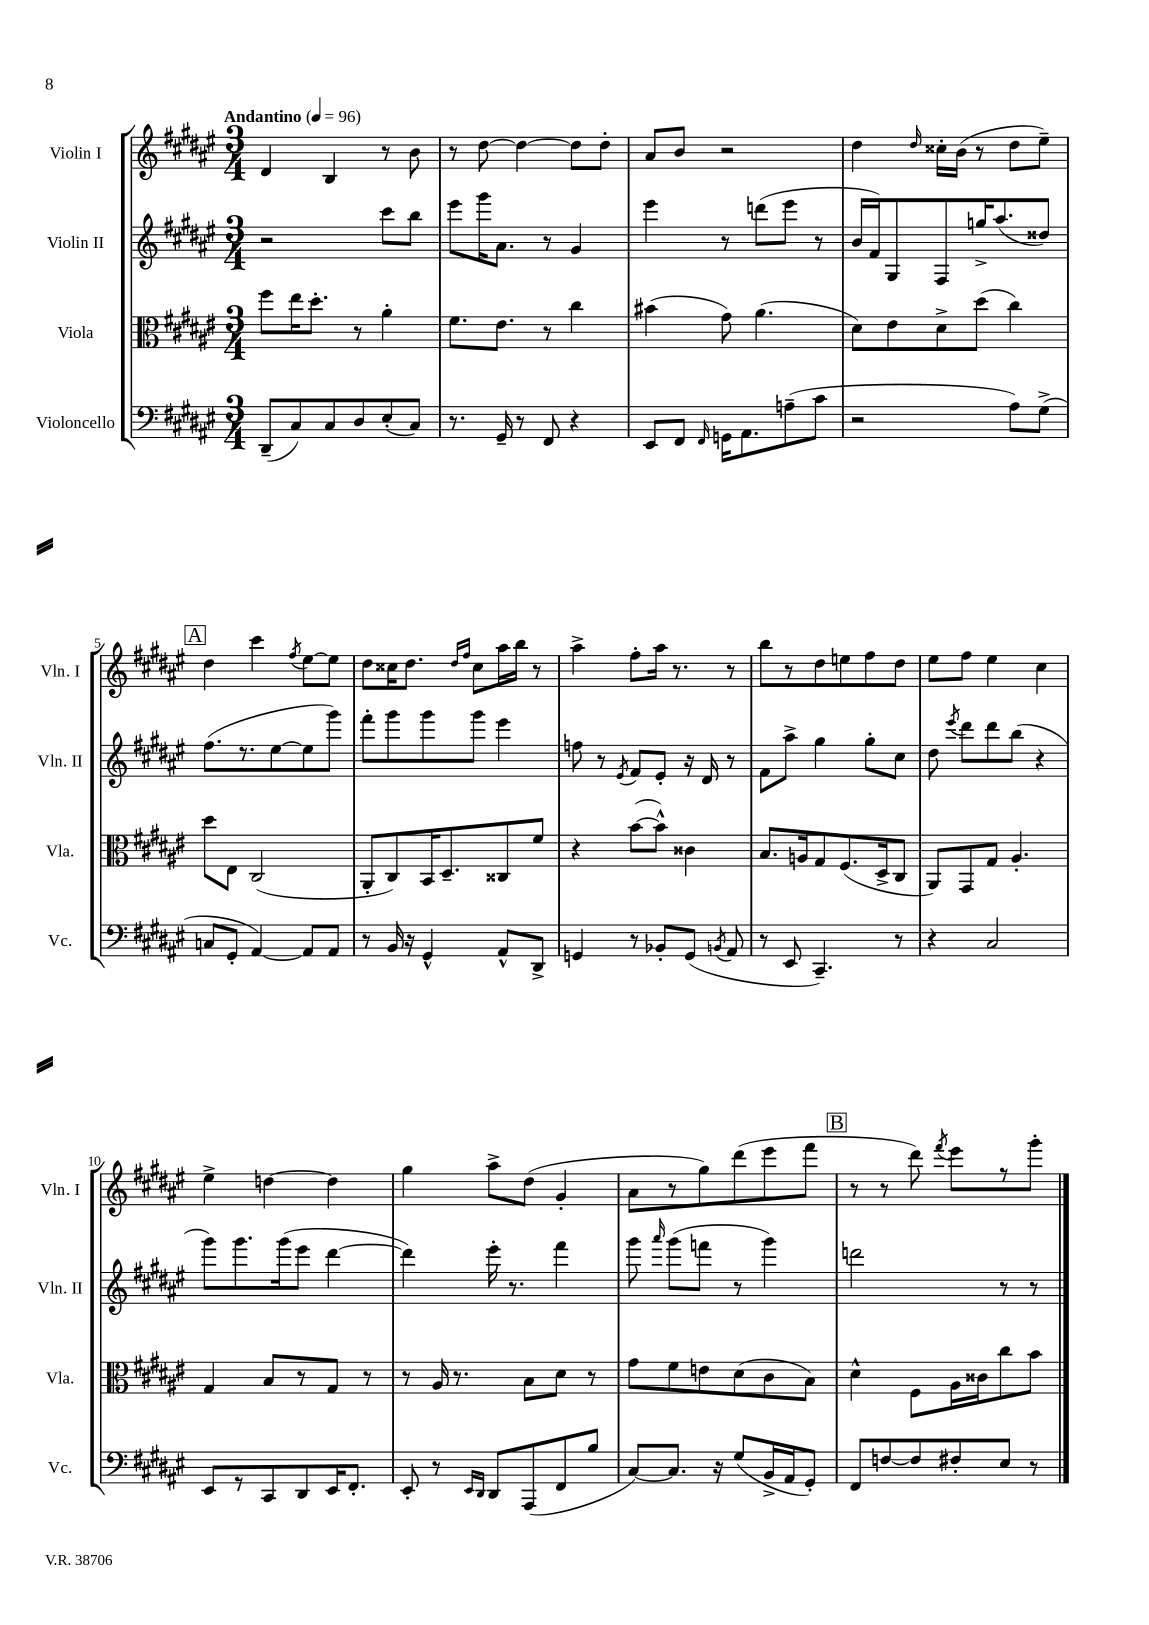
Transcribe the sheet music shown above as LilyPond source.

<<
\new StaffGroup <<
\new Staff = "s0" \with { instrumentName = "Violin I" shortInstrumentName = "Vln. I" } {
    \clef treble \key fis \major \numericTimeSignature \time 3/4 \tempo "Andantino" 4 = 96
    \autoBeamOff dis'4 b4 r8 b'8 |
    r8 dis''8~ dis''4~ dis''8[ dis''8]-. |
    ais'8[ b'8] r2 |
    dis''4 \grace { dis''16 } cisis''16[-. b'16]( r8 dis''8[ eis''8]--) |
    \mark \markup { \box "A" } dis''4 cis'''4 \acciaccatura { fis''8 } eis''8[~ eis''8] |
    dis''8[ cisis''16 dis''8.] \grace { dis''16[ fis''16] } cisis''8[ ais''16 b''16] r8 |
    ais''4-> fis''8[-. ais''16] r8. r8 |
    b''8[ r8 dis''8 e''8 fis''8 dis''8] |
    eis''8[ fis''8] eis''4 cis''4 |
    eis''4-> d''4~ d''4 |
    gis''4 ais''8[-> dis''8]( gis'4-. |
    ais'8[ r8 gis''8) dis'''8( eis'''8 fis'''8] |
    \mark \markup { \box "B" } r8 r8 dis'''8) \acciaccatura { fis'''8 } eis'''8[ r8 gis'''8]-. \bar "|." |
}
\new Staff = "s1" \with { instrumentName = "Violin II" shortInstrumentName = "Vln. II" } {
    \clef treble \key fis \major \numericTimeSignature \time 3/4
    \autoBeamOff r2 cis'''8[ b''8] |
    eis'''8[ gis'''16 ais'8.] r8 gis'4 |
    eis'''4 r8 d'''8[( eis'''8] r8 |
    b'16[ fis'16) gis8 fis8 g''16-> ais''8.( disis''8]) |
    \mark \markup { \box "A" } fis''8.[( r8. eis''8~ eis''8 gis'''8]) |
    fis'''8[-. gis'''8 gis'''8 gis'''8] eis'''4 |
    f''8 r8 \acciaccatura { eis'8 } fis'8[ eis'8]-. r16 dis'16 r8 |
    fis'8[ ais''8]-> gis''4 gis''8[-. cis''8] |
    dis''8 \acciaccatura { eis'''8 } dis'''8[ dis'''8 b''8]( r4 |
    gis'''8[) gis'''8. gis'''16( eis'''8] dis'''4~ |
    dis'''4) eis'''16-. r8. fis'''4 |
    gis'''8 \grace { ais'''16 } gis'''8[( f'''8] r8 gis'''4) |
    \mark \markup { \box "B" } d'''2 r8 r8 \bar "|." |
}
\new Staff = "s2" \with { instrumentName = "Viola" shortInstrumentName = "Vla." } {
    \clef alto \key fis \major \numericTimeSignature \time 3/4
    \autoBeamOff fis''8[ eis''16 dis''8.]-. r8 ais'4-. |
    fis'8.[ eis'8.] r8 cis''4 |
    bis'4( gis'8) ais'4.( |
    dis'8[) eis'8 dis'8-> dis''8]( cis''4) |
    \mark \markup { \box "A" } dis''8[ eis8] cis2( |
    ais,8[-. cis8) b,16 dis8.-- cisis8 fis'8] |
    r4 b'8[~( b'8]-^) cisis'4 |
    b8.[ a16 gis8 fis8.( dis16-> cis8] |
    ais,8[) gis,8 gis8] ais4.-. |
    gis4 b8[ r8 gis8] r8 |
    r8 ais16 r8. b8[ dis'8] r8 |
    gis'8[ fis'8 e'8 dis'8( cis'8 b8]) |
    \mark \markup { \box "B" } dis'4-^ fis8[ ais16 cisis'16 cis''8 b'8] \bar "|." |
}
\new Staff = "s3" \with { instrumentName = "Violoncello" shortInstrumentName = "Vc." } {
    \clef bass \key fis \major \numericTimeSignature \time 3/4
    \autoBeamOff dis,8[--( cis8) cis8 dis8 eis8-.( cis8]) |
    r8. gis,16-- r8 fis,8 r4 |
    eis,8[ fis,8] \grace { fis,16 } g,16[ ais,8. a8--( cis'8] |
    r2 ais8[) gis8]->( |
    \mark \markup { \box "A" } c8[ gis,8]-. ais,4~) ais,8[ ais,8] |
    r8 b,16 r16 gis,4-^ ais,8[-^ dis,8]-> |
    g,4 r8 bes,8[-. g,8]( \acciaccatura { b,8 } ais,8 |
    r8 eis,8 cis,4.--) r8 |
    r4 cis2 |
    eis,8[ r8 cis,8 dis,8 eis,16 fis,8.]-. |
    eis,8-. r8 \grace { eis,16[ dis,16] } dis,8[ ais,,8( fis,8 b8] |
    cis8[~) cis8.] r16 gis8[( b,16-> ais,16 gis,8]-.) |
    \mark \markup { \box "B" } fis,8[ f8~ f8 fis8-. eis8] r8 \bar "|." |
}
>>
>>
